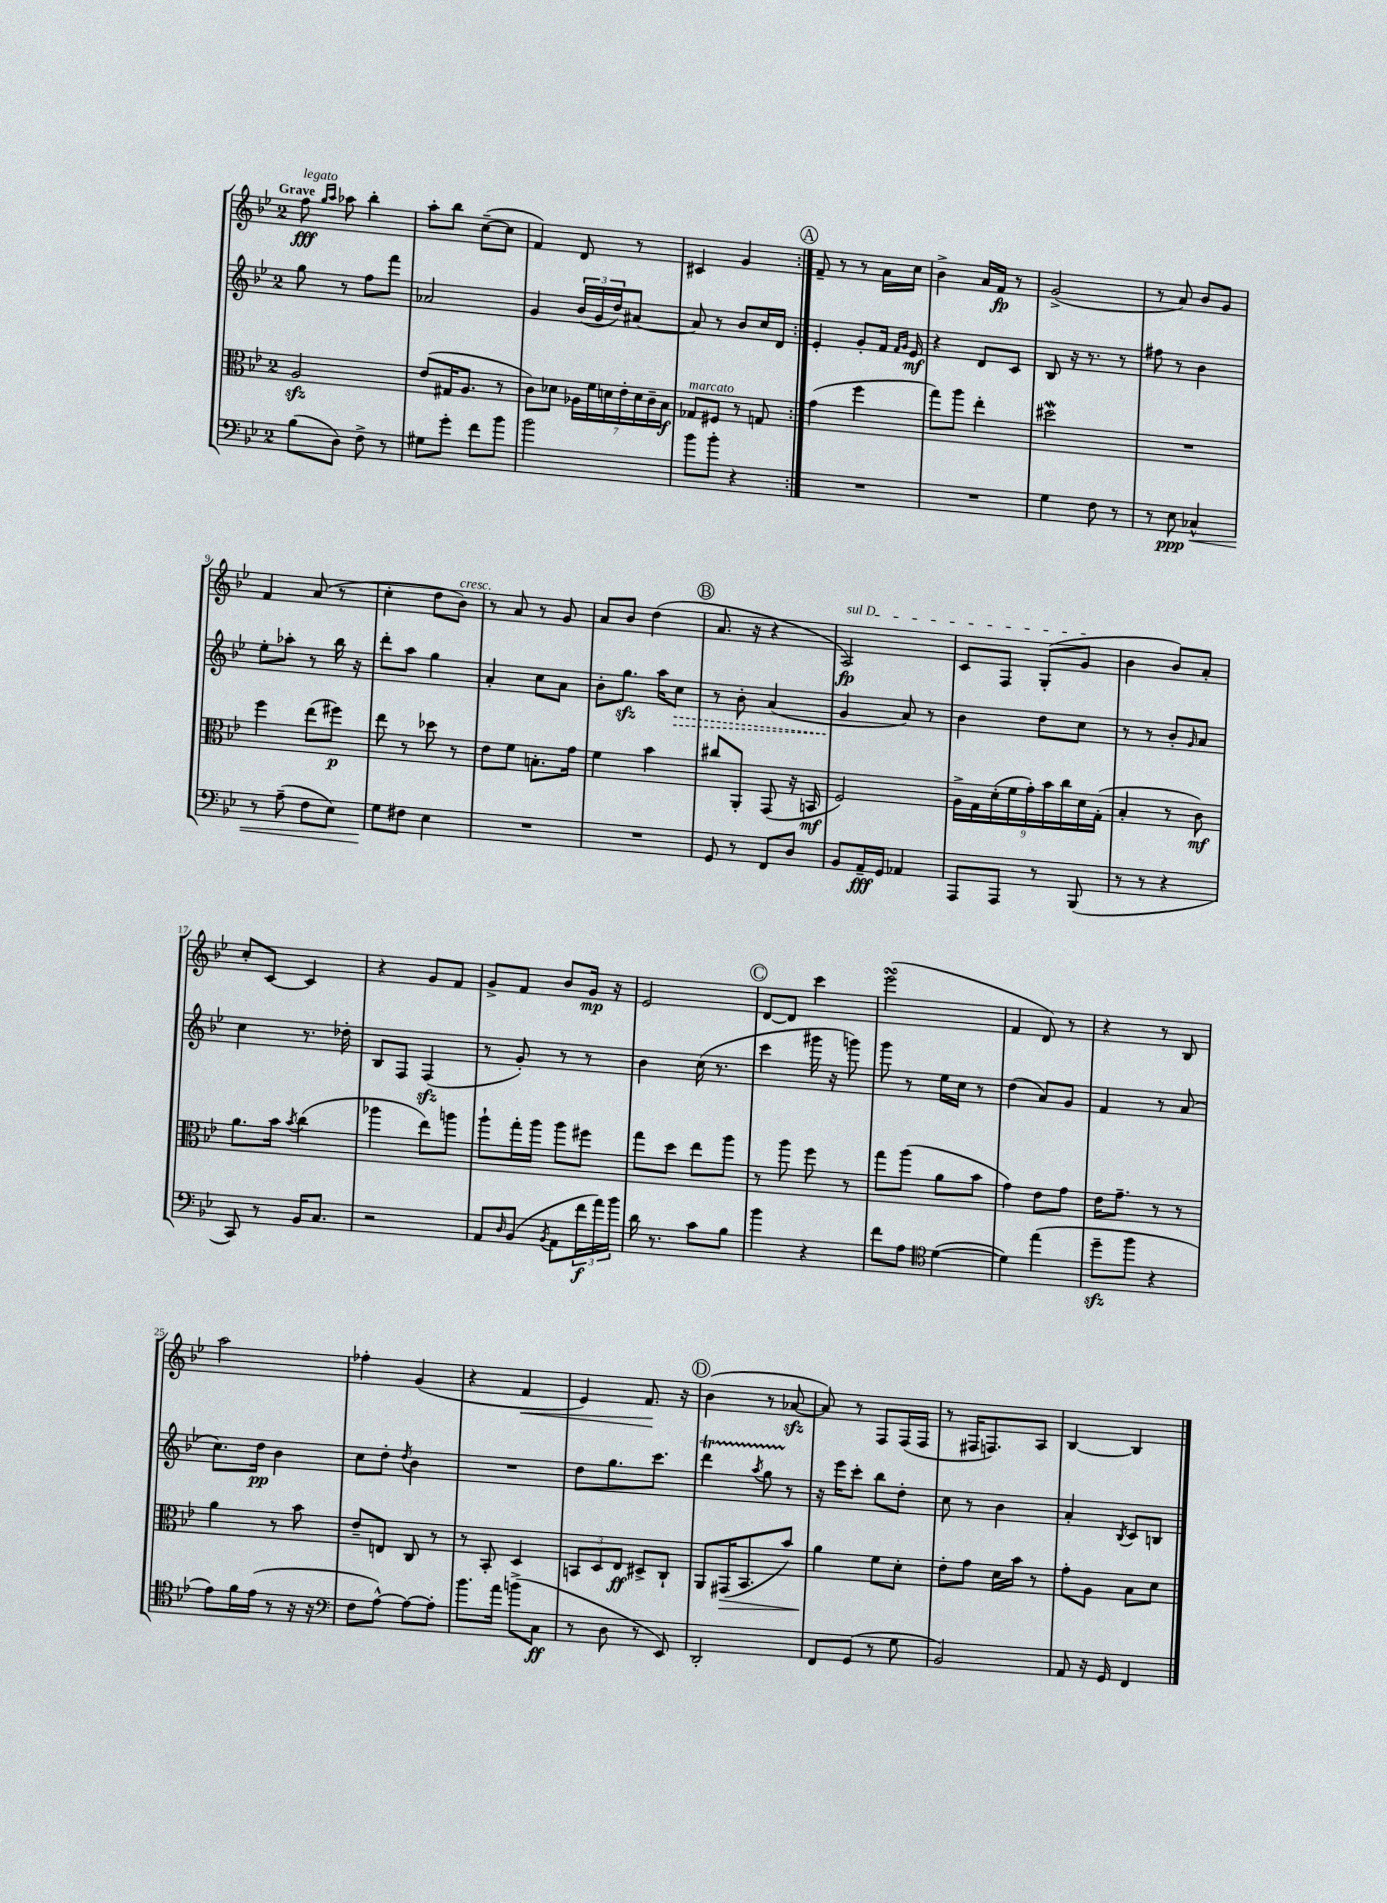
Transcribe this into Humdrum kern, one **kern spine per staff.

**kern	**dynam	**kern	**dynam	**kern	**dynam	**kern	**dynam
*part4	*part4	*part3	*part3	*part2	*part2	*part1	*part1
*staff4	*staff4	*staff3	*staff3	*staff2	*staff2	*staff1	*staff1
*clefF4	*	*clefC3	*	*clefG2	*	*clefG2	*
*k[b-e-]	*	*k[b-e-]	*	*k[b-e-]	*	*k[b-e-]	*
*M2/4	*	*M2/4	*	*M2/4	*	*M2/4	*
=1	=1	=1	=1	=1	=1	=1	=1
!	!	!	!	!	!	!LO:TX:a:B:t=Grave	!
!	!	!	!	!	!	!LO:TX:a:i:t=legato	!
(8B-\L	.	2Azz/	.	8gg\	.	8ff\	fff
.	.	.	.	.	.	16qqgg/LL	.
.	.	.	.	.	.	16qqaa/JJ	.
8D\J)	.	.	.	8r	.	8aa-X\	.
8F^\	.	.	.	8ff\L	.	4bb-'\	.
8r	.	.	.	8fff\J	.	.	.
=2	=2	=2	=2	=2	=2	=2	=2
8G#X\L	.	(8e-/L	.	2a-X/	.	8aa'\L	.
8g'\J	.	16G#X/K	.	.	.	8bb-\J	.
.	.	8.A/J	.	.	.	.	.
8f\L	.	.	.	.	.	([8cc~\L	.
8b-\J	.	8r	.	.	.	8cc\J]	.
=3	=3	=3	=3	=3	=3	=3	=3
2b-\	.	8c\L)	.	4g/	.	4f/)	.
.	.	8d-X\J	.	.	.	.	.
.	.	28A-X\LL	.	(24b-/LL	.	8d/	.
.	.	28f\	.	.	.	.	.
.	.	.	.	24g/	.	.	.
.	.	28dn\	.	.	.	.	.
.	.	.	.	24dd/J)	.	.	.
.	.	28e-'\	.	.	.	.	.
.	.	.	.	[8a#X/J	.	8r	.
.	.	28d\	.	.	.	.	.
.	.	28c~\	.	.	.	.	.
.	.	28B-\JJ	f	.	.	.	.
=4	=4	=4	=4	=4	=4	=4	=4
!	!	!LO:TX:a:i:t=marcato	!	!	!	!	!
8b-\L	.	8G-X/L	.	8a#/]	.	4c#X/	.
8b-'\J	.	8F#X/J	.	8r	.	.	.
4r	.	8r	.	8b-/L	.	4g/	.
.	.	8Gn/	.	16cc/L	.	.	.
.	.	.	.	16d/JJ	.	.	.
!!LO:REH:place=s1:t=A
=5:|!	=5:|!	=5:|!	=5:|!	=5:|!	=5:|!	=5:|!	=5:|!
2r	.	(4g\	.	4e-'/	.	8f~/	.
.	.	.	.	.	.	8r	.
.	.	4ff\	.	8g'/L	.	8r	.
.	.	.	.	16f/Jk	.	16a\LL	.
.	.	.	.	16qqf/LL	.	.	.
.	.	.	.	16qqg/JJ	.	.	.
.	.	.	.	16e-/	mf	16cc\JJ	.
=6	=6	=6	=6	=6	=6	=6	=6
2r	.	8gg\L)	.	4r	.	4b-^\	.
.	.	8aa\J	.	.	.	.	.
.	.	4ee-'\	.	8d/L	.	16a/LL	.
.	.	.	.	.	.	16f/JJ	fp
.	.	.	.	8c/J	.	8r	.
=7	=7	=7	=7	=7	=7	=7	=7
4G\	.	2dd#XW\	.	8B-/	.	(2g^/	.
.	.	.	.	16r	.	.	.
.	.	.	.	8.r	.	.	.
8F\	.	.	.	.	.	.	.
8r	.	.	.	8r	.	.	.
=8	=8	=8	=8	=8	=8	=8	=8
8r	.	2r	.	8ff#X\	.	8r	.
8E-\	ppp	.	.	8r	.	8a/)	.
!	!LO:HP:b	!	!	!	!	!	!
4C-X^^/	<	.	.	4b-\	.	8b-/L	.
.	.	.	.	.	.	8g/J	.
!!LO:LB:g=z
=9	=9	=9	=9	=9	=9	=9	=9
8r	.	4ff\	.	8ee-'\L	.	4f/	.
(8A~\	.	.	.	8aa-X'\J	.	.	.
8F\L	.	(8ee-\L	.	8r	.	(8a/	.
8E-\J)	.	8ff#X\J)	p	16bb-\	.	8r	.
.	.	.	.	16r	.	.	.
=10	=10	=10	=10	=10	=10	=10	=10
8G\L	.	8ee-\	.	8ddd'\L	.	4cc'\	.
8F#X\J	[	8r	.	8aa\J	.	.	.
4E-\	.	8dd-X\	.	4gg\	.	8dd\L	.
!	!	!	!	!	!	!LO:TX:a:i:t=cresc.	!
.	.	8r	.	.	.	8b-\J)	.
=11	=11	=11	=11	=11	=11	=11	=11
2r	.	8e-\L	.	4a'/	.	8r	.
.	.	8f\J	.	.	.	8a/	.
.	.	8.Bn'\L	.	8cc\L	.	8r	.
.	.	.	.	8a\J	.	8g/	.
.	.	16g\Jk	.	.	.	.	.
=12	=12	=12	=12	=12	=12	=12	=12
2r	.	4f\	.	8b-'\L	.	8a/L	.
.	.	.	.	8.ggzz\J	.	8b-/J	.
.	.	4b-\	.	.	.	(4dd\	.
.	.	.	.	16aa\KL	.	.	.
!	!	!	!	!	!LO:HP:b	!	!
.	.	.	.	8cc\J	>	.	.
!!LO:REH:place=s1:t=B
=13	=13	=13	=13	=13	=13	=13	=13
8GG/	.	8cc#X/L	.	8r	.	8.a/	.
8r	.	8AA'/J	.	8b-'\	.	.	.
.	.	.	.	.	.	16r	.
8FF/L	.	(8GG/	.	(4a/	.	4r	.
8D/J	.	16r	.	.	.	.	.
.	.	16BBn/	mf	.	.	.	.
=14	=14	=14	=14	=14	=14	=14	=14
!	!	!	!	!	!	!LO:TX:a:i:t=sul D	!
8BB-/L	.	2F/)	.	4g/	.	2A/)	fp
16AA~/L	fff	.	.	.	.	.	.
16GG/JJ	.	.	.	.	.	.	.
4AA-X/	.	.	.	8a/)	]	.	.
.	.	.	.	8r	.	.	.
=15	=15	=15	=15	=15	=15	=15	=15
8AAA/L	.	18A^\LL	.	4b-\	.	8c/L	.
.	.	18G\	.	.	.	.	.
.	.	(18d'\	.	.	.	.	.
8AAA/J	.	.	.	.	.	8F/J	.
.	.	18f\	.	.	.	.	.
.	.	18g'\)	.	.	.	.	.
8r	.	.	.	8dd\L	.	(8G'/L	.
.	.	18b-\	.	.	.	.	.
.	.	18cc\	.	.	.	.	.
(8BBB-/	.	.	.	8cc\J	.	8g/J	.
.	.	18d\	.	.	.	.	.
.	.	(18G'\JJ	.	.	.	.	.
=16	=16	=16	=16	=16	=16	=16	=16
8r	.	4B-'/	.	8r	.	4b-\	.
8r	.	.	.	8r	.	.	.
4r	.	8r	.	8b-'/L	.	8b-/L)	.
.	.	.	.	16qqg/	.	.	.
.	.	8c\)	mf	8a/J	.	8a'/J	.
!!LO:LB:g=z
=17	=17	=17	=17	=17	=17	=17	=17
8CC/)	.	8.a\L	.	4cc\	.	8cc'/L	.
8r	.	.	.	.	.	[8c/J	.
.	.	16b-\Jk	.	.	.	.	.
.	.	8qb-/	.	.	.	.	.
16BB-/KL	.	(4cc\	.	8.r	.	4c/]	.
8.C/J	.	.	.	.	.	.	.
.	.	.	.	16dd-X'\	.	.	.
=18	=18	=18	=18	=18	=18	=18	=18
2r	.	4aa-X\	.	8B-/L	.	4r	.
.	.	.	.	8F/J	.	.	.
.	.	8ee-\L)	.	(4Fzz/	.	8g/L	.
.	.	8aan\J	.	.	.	8f/J	.
=19	=19	=19	=19	=19	=19	=19	=19
8AA/L	.	8aa`\L	.	8r	.	8g^/L	.
16qqD/	.	.	.	.	.	.	.
(8BB-/J	.	16gg'\L	.	8g'/)	.	8f/J	.
.	.	16aa\JJ	.	.	.	.	.
8qBB-/	.	.	.	.	.	.	.
8AA\L	.	8aa\L	.	8r	.	8b-/L	.
24f\L	f	8ff#X\J	.	8r	.	16g/Jk	mp
24a\)	.	.	.	.	.	.	.
.	.	.	.	.	.	16r	.
24b-\JJ	.	.	.	.	.	.	.
=20	=20	=20	=20	=20	=20	=20	=20
16d\	.	8gg\L	.	4b-\	.	2e-/	.
8.r	.	.	.	.	.	.	.
.	.	8dd\J	.	.	.	.	.
8c\L	.	8ee-\L	.	(16cc\	.	.	.
.	.	.	.	8.r	.	.	.
8B-\J	.	8aa\J	.	.	.	.	.
!!LO:REH:place=s1:t=C
=21	=21	=21	=21	=21	=21	=21	=21
4b-\	.	8r	.	4ccc\	.	[8d/L	.
.	.	8aa\	.	.	.	8d/J]	.
4r	.	8ff\	.	16ggg#X\	.	4ccc\	.
.	.	.	.	16r	.	.	.
.	.	8r	.	8gggn\)	.	.	.
=22	=22	=22	=22	=22	=22	=22	=22
8f\L	.	8gg\L	.	8ggg\	.	(2eee-sSSs\	.
8A\J	.	(8aa\J	.	8r	.	.	.
*clefC4	*	*	*	*	*	*	*
([4d\	.	8a\L	.	16ee-\LL	.	.	.
.	.	.	.	16cc\JJ	.	.	.
.	.	8b-\J	.	8r	.	.	.
=23	=23	=23	=23	=23	=23	=23	=23
4d\])	.	4g\)	.	(4dd\	.	4f/	.
(4ee-\	.	8e-\L	.	8a/L)	.	8d/)	.
.	.	8g\J	.	8g/J	.	8r	.
=24	=24	=24	=24	=24	=24	=24	=24
8ddzz~\L	.	16e-\KL	.	4f/	.	4r	.
.	.	8.g~\J	.	.	.	.	.
8ff\J	.	.	.	.	.	.	.
4r	.	8r	.	8r	.	8r	.
.	.	8r	.	(8a/	.	8B-/	.
!!LO:LB:g=z
=25	=25	=25	=25	=25	=25	=25	=25
8e-\L)	.	4a\	.	8.cc\L)	.	2aa\	.
16f\L	.	.	.	.	.	.	.
(16e-\JJ	.	.	.	16dd\Jk	pp	.	.
8r	.	8r	.	4b-\	.	.	.
16r	.	8b-\	.	.	.	.	.
16r	.	.	.	.	.	.	.
=26	=26	=26	=26	=26	=26	=26	=26
*clefF4	*	*	*	*	*	*	*
8F\L	.	8e-~/L	.	8cc\L	.	4ff-X'\	.
[8A^^\J)	.	8En/J	.	8dd'\J	.	.	.
.	.	.	.	8qdd/	.	.	.
8A\L_	.	8C/	.	4b-\	.	(4g/	.
8A'\J]	.	8r	.	.	.	.	.
=27	=27	=27	=27	=27	=27	=27	=27
8.b-\L	.	8r	.	2r	.	4r	.
.	.	8BB-'/	.	.	.	.	.
16a\Jk	.	.	.	.	.	.	.
!	!	!	!	!	!	!	!LO:HP:b
(8bn^\L	.	4D/	.	.	.	4f/	<
8C\J	ff	.	.	.	.	.	.
=28	=28	=28	=28	=28	=28	=28	=28
8r	.	12BBn/L	.	8dd\L	.	4e-/)	.
.	.	12D/	.	.	.	.	.
8D\	.	.	.	8.gg\	.	.	.
.	.	12E-/J	ff	.	.	.	.
8r	.	8D#X^/L	.	.	.	8.f/	.
.	.	.	.	8.ccc\J	.	.	.
8EE-/)	.	8C`/J	.	.	.	.	.
.	.	.	.	.	.	16r	[
!!LO:REH:place=s1:t=D
=29	=29	=29	=29	=29	=29	=29	=29
2DD'/	.	8AA/L	.	4dddt\	.	(4b-\	.
!	!	!	!LO:HP:b	!	!	!	!
.	.	(16GG#X/K	>	.	.	.	.
.	.	8.BB-/	.	.	.	.	.
.	.	.	.	8qaa/	.	.	.
.	.	.	.	8ggTTT\	.	8r	.
.	.	8b-/J)	.	8r	.	[8a-Xzz/	.
=30	=30	=30	=30	=30	=30	=30	=30
8FF/L	.	4a\	.	16r	.	8a-/])	.
.	.	.	.	16eee-\KL	.	.	.
(8GG/J	.	.	.	8ccc'\J	.	8r	.
8r	.	8f\L	]	8bb-\L	.	8F/L	.
8G\	.	8d'\J	.	8dd'\J	.	(16F/L	.
.	.	.	.	.	.	16F/JJ	.
=31	=31	=31	=31	=31	=31	=31	=31
2BB-/)	.	8e-'\L	.	8cc\	.	8r	.
.	.	8g\J	.	8r	.	16F#X/KL	.
.	.	.	.	.	.	8.Fn/)	.
.	.	16d\LL	.	4b-\	.	.	.
.	.	16b-\JJ	.	.	.	.	.
.	.	8r	.	.	.	8A/J	.
=32	=32	=32	=32	=32	=32	=32	=32
8AA/	.	8g'\L	.	4a'/	.	[4B-/	.
16r	.	8A\J	.	.	.	.	.
16GG/	.	.	.	.	.	.	.
.	.	.	.	8qB-/	.	.	.
4FF/	.	8B-\L	.	8c/L	.	4B-/]	.
.	.	8d\J	.	8Bn/J	.	.	.
==	==	==	==	==	==	==	==
*-	*-	*-	*-	*-	*-	*-	*-
